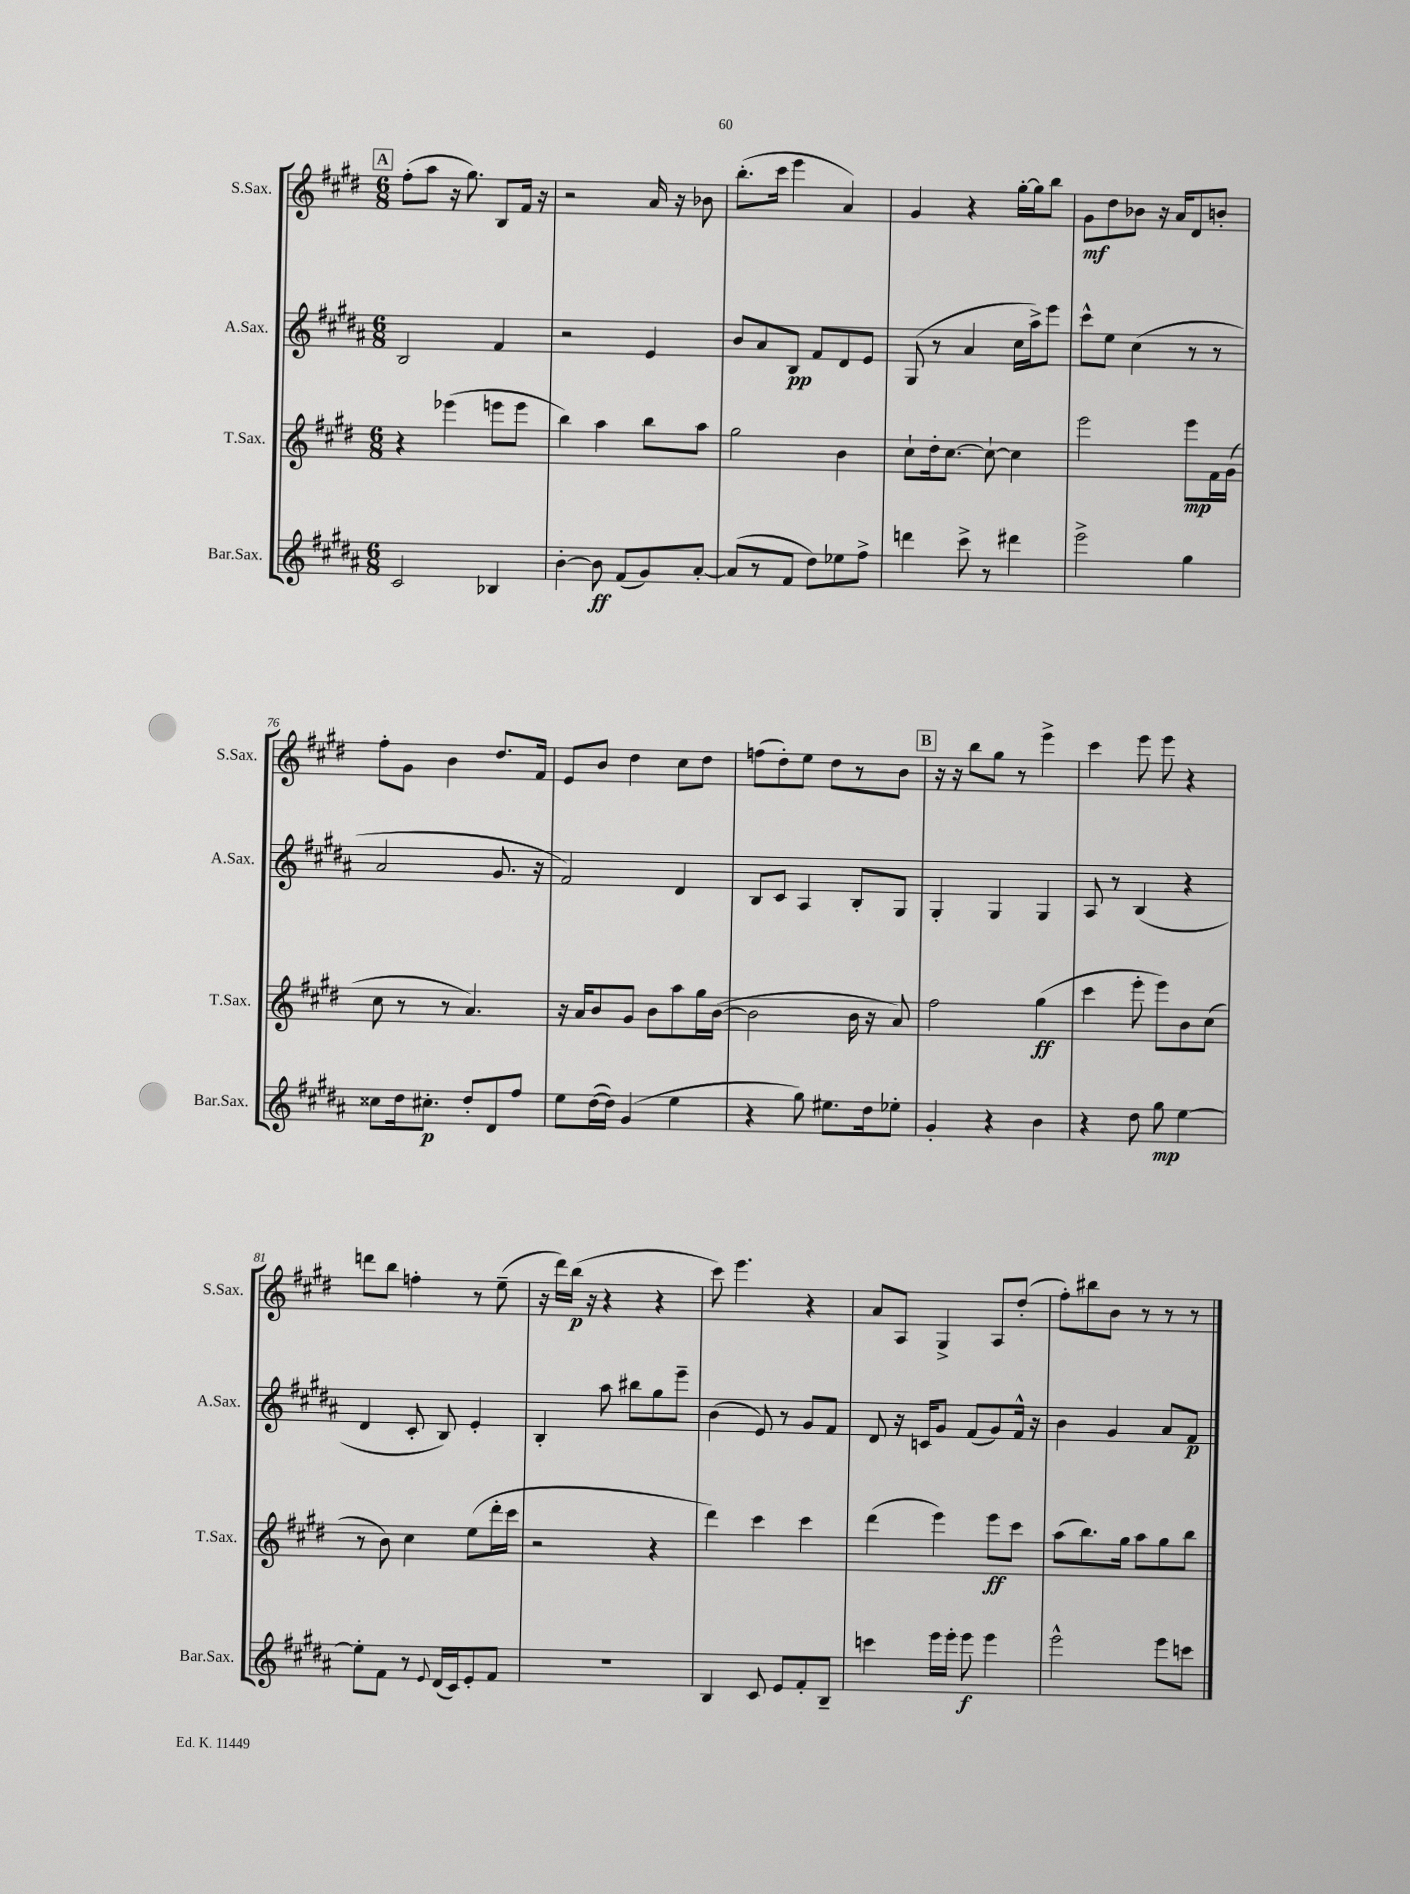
<<
\new StaffGroup <<
\new Staff = "s0" \with { instrumentName = "S.Sax." shortInstrumentName = "S.Sax." } {
    \clef treble \key e \major \numericTimeSignature \time 6/8
    \autoBeamOff \mark \markup { \box "A" } fis''8[-.( a''8] r16 gis''8.) b8[ fis'16] r16 |
    r2 a'16 r16 bes'8 |
    b''8.[-.( cis'''16] e'''4 a'4) |
    gis'4 r4 gis''16[~-. gis''16 b''8] |
    gis'8[\mf dis''8 bes'8] r16 a'16[ dis'8 b'8]-. |
    fis''8[-. gis'8] b'4 dis''8.[ fis'16] |
    e'8[ b'8] dis''4 cis''8[ dis''8] |
    f''8[( dis''8-.) e''8] dis''8[ r8 b'8] |
    \mark \markup { \box "B" } r16 r16 b''8[ gis''8] r8 e'''4-> |
    cis'''4 e'''8 e'''8 r4 |
    d'''8[ b''8] f''4-. r8 e''8--( |
    r16 dis'''16[) b''16]\p( r16 r4 r4 |
    cis'''8) e'''4. r4 |
    a'8[ a8] gis4-> a8[ dis''8]-.( |
    fis''8[-.) bis''8 b'8] r8 r8 r8 \bar "|." |
}
\new Staff = "s1" \with { instrumentName = "A.Sax." shortInstrumentName = "A.Sax." } {
    \clef treble \key b \major \numericTimeSignature \time 6/8
    \autoBeamOff \mark \markup { \box "A" } b2 fis'4 |
    r2 e'4 |
    b'8[ ais'8 b8]\pp fis'8[ dis'8 e'8] |
    gis8( r8 ais'4 cis''16[ ais''16->) e'''8] |
    cis'''8[-^ e''8] cis''4( r8 r8 |
    ais'2 gis'8. r16 |
    fis'2) dis'4 |
    b8[ cis'8] ais4 b8[-. gis8] |
    \mark \markup { \box "B" } gis4-. gis4 gis4 |
    ais8 r8 b4( r4 |
    dis'4 cis'8-. b8) e'4-. |
    b4-. ais''8 bis''8[ gis''8 e'''8]-- |
    b'4( e'8) r8 gis'8[ fis'8] |
    dis'8 r16 c'16[ gis'8] fis'8[( gis'8) fis'16]-^ r16 |
    b'4 gis'4 ais'8[ fis'8]\p \bar "|." |
}
\new Staff = "s2" \with { instrumentName = "T.Sax." shortInstrumentName = "T.Sax." } {
    \clef treble \key e \major \numericTimeSignature \time 6/8
    \autoBeamOff \mark \markup { \box "A" } r4 ees'''4( e'''8[ e'''8] |
    b''4) a''4 b''8[ a''8] |
    gis''2 b'4 |
    cis''8[-! dis''16-. cis''8.]~ cis''8~-! cis''4 |
    e'''2 e'''8[\mp fis'16 gis'16]( |
    cis''8 r8 r8 a'4.) |
    r16 a'16[ b'8 gis'8] b'8[ a''8 gis''16 b'16]~( |
    b'2 b'16 r16 a'8) |
    \mark \markup { \box "B" } fis''2 gis''4\ff( |
    cis'''4 e'''8-. e'''8[) b'8 cis''8]( |
    r8 b'8) cis''4 e''8[( dis'''16-. cis'''16] |
    r2 r4 |
    dis'''4) cis'''4 cis'''4 |
    dis'''4( e'''4) e'''8[\ff cis'''8] |
    a''8[( b''8.) gis''16] a''8[ gis''8 b''8] \bar "|." |
}
\new Staff = "s3" \with { instrumentName = "Bar.Sax." shortInstrumentName = "Bar.Sax." } {
    \clef treble \key b \major \numericTimeSignature \time 6/8
    \autoBeamOff \mark \markup { \box "A" } cis'2 bes4 |
    b'4~-. b'8\ff fis'8[( gis'8) ais'8]~-. |
    ais'8[( r8 fis'8] dis''8[) ees''8 fis''8]-> |
    d'''4 cis'''8-> r8 dis'''4 |
    e'''2-> gis''4 |
    cisis''8[ dis''16 cis''8.]-.\p dis''8[-. dis'8 fis''8] |
    e''8[ dis''16~( dis''16]) gis'4( e''4 |
    r4 gis''8) eis''8.[ dis''16 ees''8]-. |
    \mark \markup { \box "B" } gis'4-. r4 b'4 |
    r4 dis''8 gis''8\mp e''4~ |
    e''8[-. fis'8] r8 \appoggiatura { e'8 } dis'16[( cis'16) e'8-. fis'8] |
    R2. |
    b4 cis'8 e'8[ fis'8-. b8]-- |
    c'''4 e'''16[ e'''16]-. e'''8\f e'''4 |
    e'''2-^ e'''8[ c'''8] \bar "|." |
}
>>
>>
\layout { \context { \Score currentBarNumber = #71 } }
